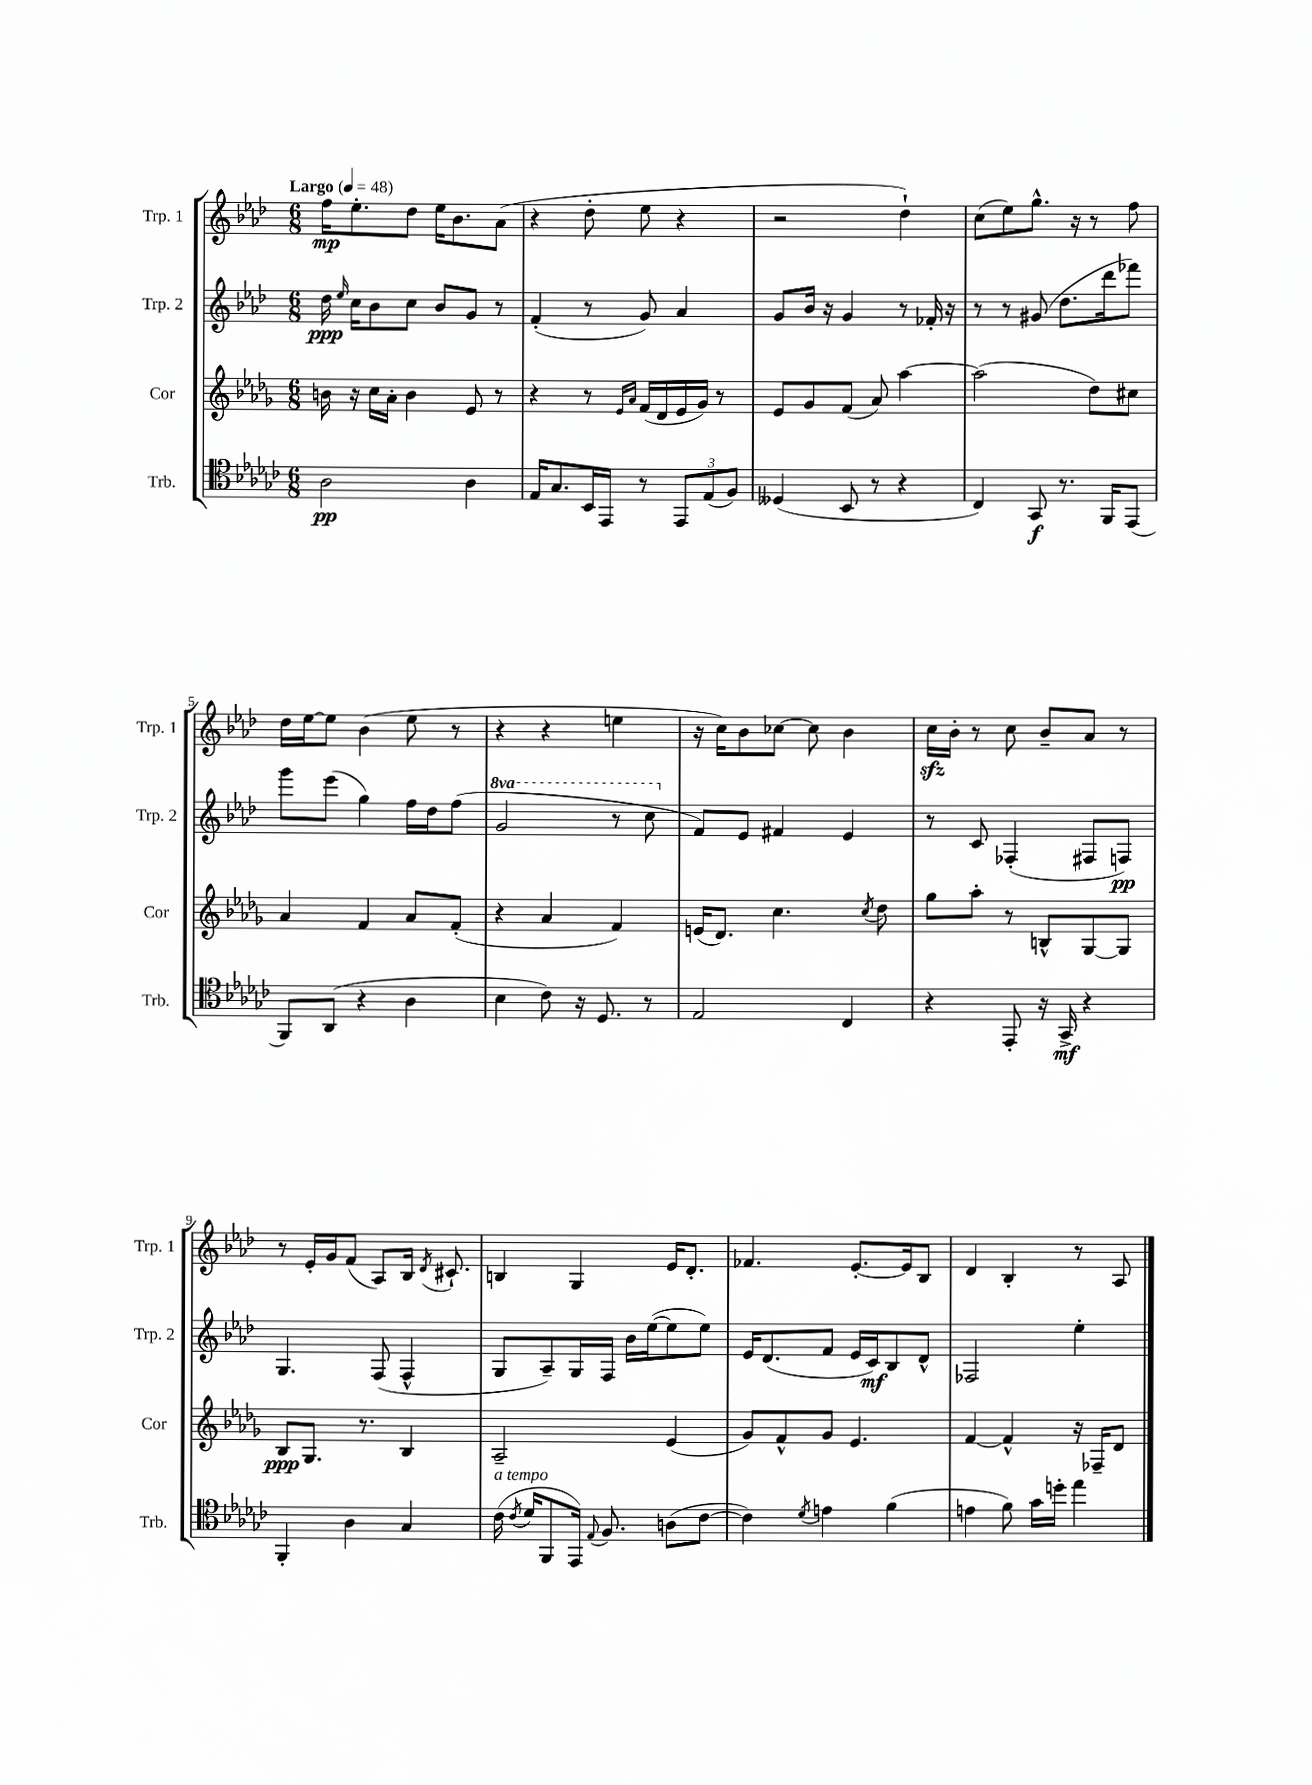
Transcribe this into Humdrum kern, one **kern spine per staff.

**kern	**kern	**kern	**kern
*staff4	*staff3	*staff2	*staff1
*clefC4	*clefG2	*clefG2	*clefG2
*k[b-e-a-d-g-c-]	*k[b-e-a-d-g-]	*k[b-e-a-d-]	*k[b-e-a-d-]
*M6/8	*M6/8	*M6/8	*M6/8
*MM48	*MM48	*MM48	*MM48
2A-	16b	16dd-	16ff
.	.	16qqee-	.
.	16r	16cc	8.ee-'
.	16cc	8b-	.
.	16a-'	.	.
.	4b	8cc	8dd-
.	.	8b-	16ee-
.	.	.	8.b-
4A-	8e-	8g	.
.	8r	8r	(8a-
=	=	=	=
16E-	4r	(4f'	4r
8.G-	.	.	.
16BB-	8r	8r	8dd-'
16EE-	.	.	.
.	16qqe-	.	.
.	16qqa-	.	.
8r	(16f	8g)	8ee-
.	16d-	.	.
12EE-	16e-	4a-	4r
.	16g-)	.	.
(12E-	.	.	.
.	8r	.	.
12F)	.	.	.
=	=	=	=
(4D--	8e-	8g	2r
.	8g-	16b-	.
.	.	16r	.
8BB-	(8f	4g	.
8r	8a-)	.	.
4r	[4aa-	8r	4dd-`)
.	.	16f-'	.
.	.	16r	.
=	=	=	=
4C-)	(2aa-]	8r	(8cc
.	.	8r	8ee-)
8GG-	.	(8g#	8.gg^^
8.r	.	8.dd-	.
.	.	.	16r
.	8dd-)	.	8r
16FF	.	16ddd-	.
(8EE-	8cc#	8fff-)	8ff
=	=	=	=
8FF)	4a-	8ggg	16dd-
.	.	.	[16ee-
(8AA-	.	(8eee-	8ee-]
4r	4f	4gg)	(4b-
4A-	8a-	16ff	8ee-
.	.	16dd-	.
.	(8f'	(8ff	8r
=	=	=	=
4B-	4r	2gg	4r
8c-)	4a-	.	4r
16r	.	.	.
8.D-	.	.	.
.	4f)	8r	4ee
8r	.	8ccc	.
=	=	=	=
2E-	(16e	8f)	16r
.	8.d-)	.	16cc)
.	.	8e-	8b-
.	4.cc	4f#	[8cc-
.	.	.	8cc-]
4C-	.	4e-	4b-
.	8qcc	.	.
.	8dd-	.	.
=	=	=	=
4r	8gg-	8r	16cc
.	.	.	16b-'
.	8aa-'	8c	8r
8EE-'	8r	(4F-'	8cc
16r	8B^^	.	8b-~
16GG-^	.	.	.
4r	[8G-	8F#	8a-
.	8G-]	8F)	8r
=	=	=	=
4FF'	8B-	4.G	8r
.	8.G-	.	16e-'
.	.	.	16g
4A-	.	.	(8f
.	8.r	.	.
.	.	(8F	8A-)
4G-	4B-	4F^^	16B-
.	.	.	8qd-
.	.	.	8.c#`
=	=	=	=
(16c-	2A-~	8G	4B
8qc-	.	.	.
16d-	.	.	.
8FF	.	8A-~)	.
16EE-)	.	16G	4G
8qqE-	.	.	.
8.F	.	16F	.
.	.	16b-	.
.	.	([16ee-	.
(8A	(4e-	8ee-]	16e-
.	.	.	8.d-'
[8c-	.	8ee-)	.
=	=	=	=
4c-])	8g-)	16e-	4.f-
.	.	(8.d-	.
.	8f^^	.	.
8qd-	.	.	.
4e	8g-	8f	.
.	4.e-	16e-	[8.e-'
.	.	16c)	.
(4f	.	8B-	.
.	.	.	16e-]
.	.	8d-^^	8B-
=	=	=	=
4e	[4f	2F-	4d-
8f)	4f^^]	.	4B-'
16g-	.	.	.
16dd'	.	.	.
4ee-	16r	4ee-'	8r
.	16F-~	.	.
.	8d-	.	8A-
==	==	==	==
*-	*-	*-	*-
